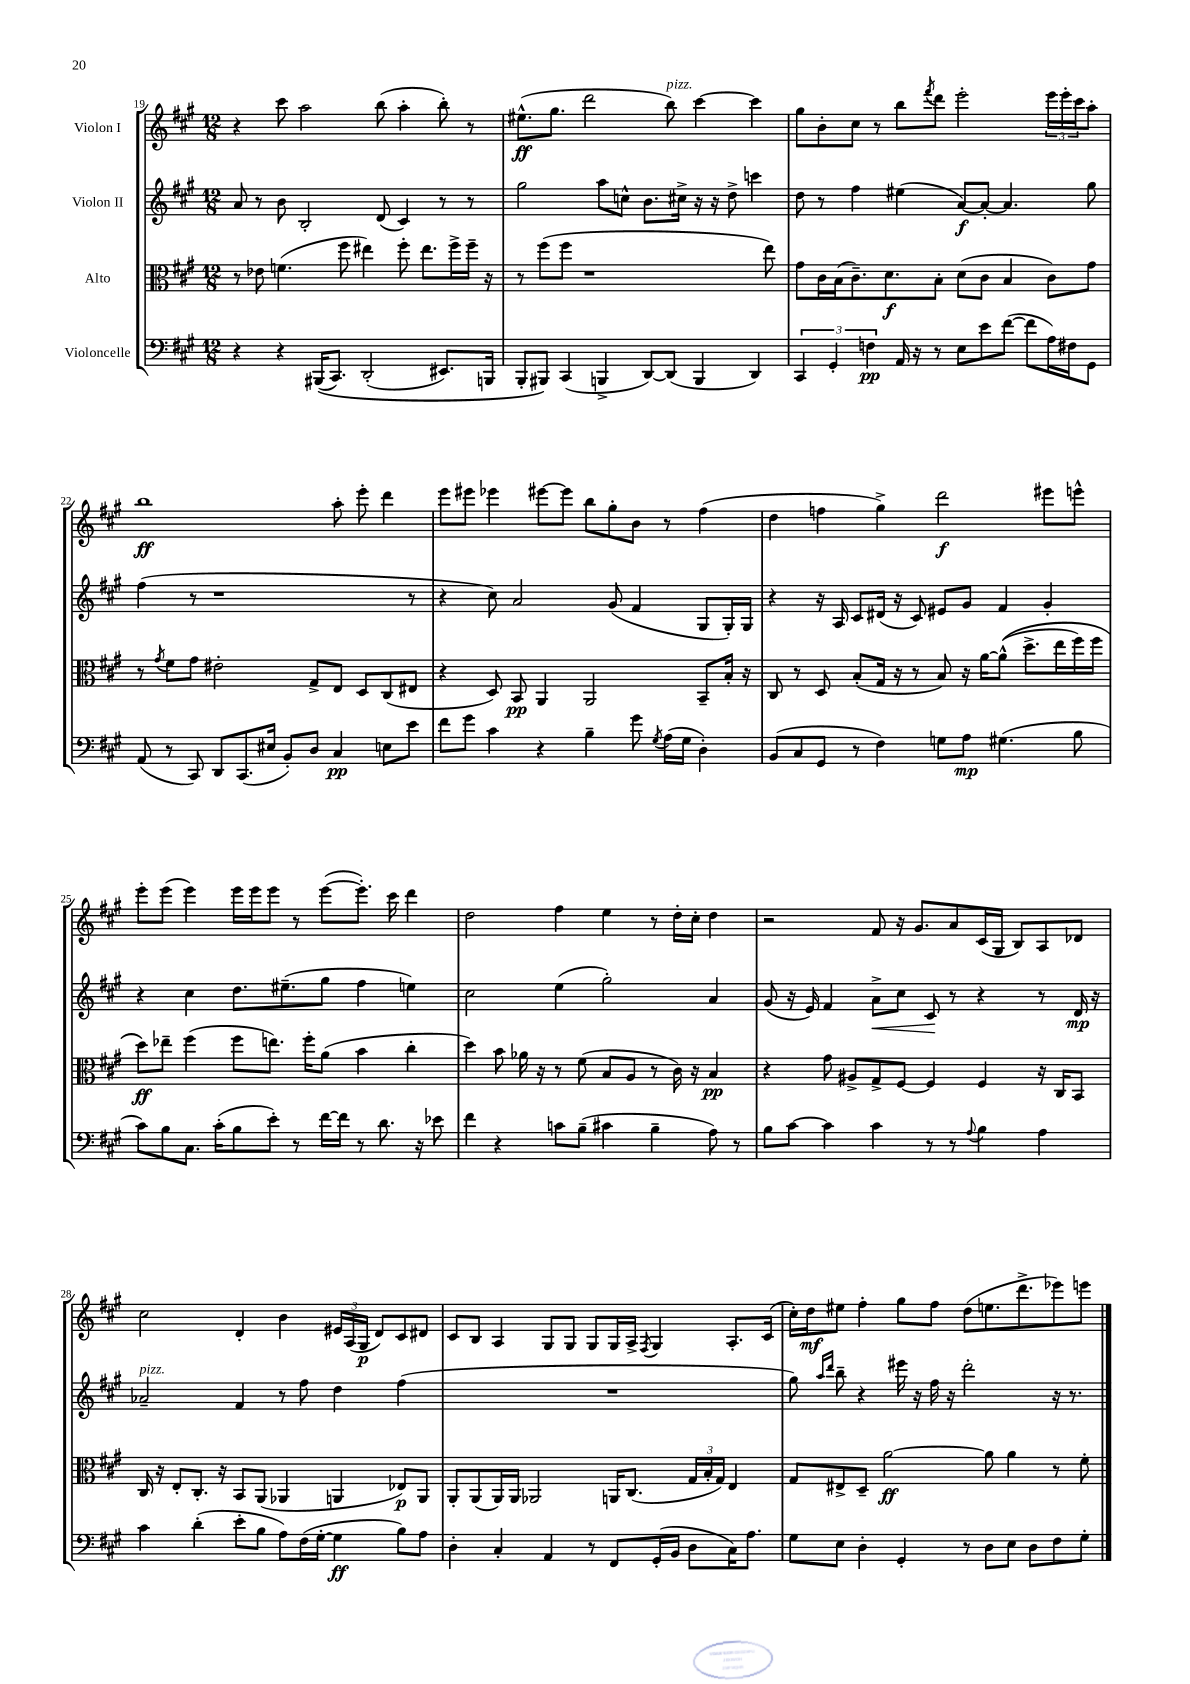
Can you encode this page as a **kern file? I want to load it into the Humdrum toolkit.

**kern	**dynam	**kern	**dynam	**kern	**dynam	**kern	**dynam
*part4	*part4	*part3	*part3	*part2	*part2	*part1	*part1
*staff4	*staff4	*staff3	*staff3	*staff2	*staff2	*staff1	*staff1
*I"Violoncelle	*	*I"Alto	*	*I"Violon II	*	*I"Violon I	*
*clefF4	*	*clefC3	*	*clefG2	*	*clefG2	*
*k[f#c#g#]	*	*k[f#c#g#]	*	*k[f#c#g#]	*	*k[f#c#g#]	*
*M12/8	*	*M12/8	*	*M12/8	*	*M12/8	*
=19	=19	=19	=19	=19	=19	=19	=19
4r	.	8r	.	8a/	.	4r	.
.	.	8e-X\	.	8r	.	.	.
4r	.	(4.fn\	.	8b\	.	8ccc#\	.
.	.	.	.	2B'/	.	2aa\	.
((16BBB#X/KL	.	.	.	.	.	.	.
8.CC#/J)	.	.	.	.	.	.	.
.	.	8ff#\	.	.	.	.	.
(2DD'/	.	4ee#X\)	.	.	.	.	.
.	.	.	.	(8d/	.	(8bb\	.
.	.	8ff#'\	.	4c#/)	.	4aa'\	.
.	.	8.ee#\L	.	.	.	.	.
8.EE#X/L)	.	.	.	8r	.	8bb'\)	.
.	.	16ff#^\L	.	.	.	.	.
.	.	16ff#~\JJ	.	8r	.	8r	.
16BBBn/Jk	.	16r	.	.	.	.	.
=20	=20	=20	=20	=20	=20	=20	=20
8BBB'/L	.	8r	.	2gg#\	.	(8.ee#X^^\L	ff
8BBB#X/J)	.	(8ff#\L	.	.	.	.	.
.	.	.	.	.	.	8.gg#\J	.
(4CC#/	.	8ff#\J	.	.	.	.	.
.	.	1r	.	.	.	2ddd\	.
4BBBn^/	.	.	.	8aa\L	.	.	.
.	.	.	.	8ccn^^\J	.	.	.
[8DD/L)	.	.	.	8.b\L	.	.	.
!	!	!	!	!	!	!LO:TX:a:i:t=pizz.	!
(8DD/J]	.	.	.	.	.	8bb\)	.
.	.	.	.	16cc#X^\Jk	.	.	.
4BBB/	.	.	.	16r	.	[4ccc#\	.
.	.	.	.	16r	.	.	.
.	.	.	.	8dd^\	.	.	.
4DD/)	.	.	.	4cccn\	.	4ccc#\]	.
.	.	8ee\)	.	.	.	.	.
=21	=21	=21	=21	=21	=21	=21	=21
6CC#/	.	8g#\L	.	8dd\	.	8gg#\L	.
.	.	16c#\L	.	8r	.	8b'\	.
6GG#'/	.	.	.	.	.	.	.
.	.	(16B\J	.	.	.	.	.
.	.	8.c#~\)	.	4ff#\	.	8cc#\J	.
6Fn\	pp	.	.	.	.	.	.
.	.	.	.	.	.	8r	.
.	.	8.d\	f	.	.	.	.
16AA/	.	.	.	(4ee#X\	.	8bb\L	.
16r	.	.	.	.	.	.	.
.	.	.	.	.	.	8qfff#/	.
8r	.	8B'\J	.	.	.	8ddd\J	.
8E\L	.	(8d\L	.	[8a/L)	f	2eee'\	.
8e\	.	8c#\J	.	8a'/J_	.	.	.
([8f#\J	.	4B/	.	4.a/]	.	.	.
8f#\L]	.	.	.	.	.	.	.
16A\L)	.	8c#\L)	.	.	.	24eee\LL	.
.	.	.	.	.	.	24eee'\	.
16F#X\J	.	.	.	.	.	.	.
.	.	.	.	.	.	24ccc#\J	.
8GG#\J	.	8g#\J	.	8gg#\	.	8aa'\J	.
!!LO:LB:g=z
=22	=22	=22	=22	=22	=22	=22	=22
(8AA/	.	8r	.	(4ff#\	.	1bb	ff
.	.	8qg#/	.	.	.	.	.
8r	.	8f#\L	.	.	.	.	.
8CC#/)	.	8g#\J	.	8r	.	.	.
8DD/L	.	2e#X'\	.	1r	.	.	.
(8.CC#/	.	.	.	.	.	.	.
16E#X/Jk	.	.	.	.	.	.	.
8BB'/L)	.	.	.	.	.	.	.
8D/J	.	8G#^/L	.	.	.	.	.
4C#/	pp	8E/J	.	.	.	8aa'\	.
.	.	8D/L	.	.	.	8eee'\	.
8En\L	.	(8C#/	.	.	.	4ddd\	.
8e\J	.	8E#X/J	.	8r	.	.	.
=23	=23	=23	=23	=23	=23	=23	=23
8f#\L	.	4r	.	4r	.	8eee\L	.
8g#\J	.	.	.	.	.	8eee#X\J	.
4c#\	.	8D/)	.	8cc#\)	.	4eee-X\	.
.	.	8BB/	pp	2a/	.	.	.
4r	.	4AA/	.	.	.	[8eee#X\L	.
.	.	.	.	.	.	8eee#\J]	.
4B~\	.	2AA/	.	.	.	8bb\L	.
.	.	.	.	(8g#/	.	8gg#'\	.
8g#\	.	.	.	4f#/	.	8b\J	.
8qG#/	.	.	.	.	.	.	.
(16A\LL	.	.	.	.	.	8r	.
16G#\JJ	.	.	.	.	.	.	.
4D'\)	.	8BB~/L	.	8G#/L	.	(4ff#\	.
.	.	16B'/Jk	.	16G#'/L)	.	.	.
.	.	16r	.	16G#/JJ	.	.	.
=24	=24	=24	=24	=24	=24	=24	=24
(8BB/L	.	8C#/	.	4r	.	4dd\	.
8C#/	.	8r	.	.	.	.	.
8GG#/J	.	8D/	.	16r	.	4ffn\	.
.	.	.	.	16A/	.	.	.
8r	.	(8B'/L	.	8c#/L	.	.	.
4F#\)	.	16G#/Jk	.	(16d#X/Jk	.	4gg#^\)	.
.	.	16r	.	16r	.	.	.
.	.	8r	.	8c#/)	.	.	.
8Gn\L	.	8B/)	.	8e#X/L	.	2ddd\	f
8A\J	mp	16r	.	8g#/J	.	.	.
.	.	[16a\KL	.	.	.	.	.
(4.G#X\	.	((8a^^\J]	.	4f#/	.	.	.
.	.	8.dd^\L	.	.	.	.	.
.	.	.	.	4g#'/	.	8eee#X\L	.
.	.	16ee\L	.	.	.	.	.
8B\	.	16ff#\)	.	.	.	8eeen^^\J	.
.	.	16ff#\JJ	.	.	.	.	.
!!LO:LB:g=z
=25	=25	=25	=25	=25	=25	=25	=25
8c#\L)	.	8dd\L)	ff	4r	.	8eee'\L	.
8B\	.	8ee-X~\J	.	.	.	(8eee\J	.
8.C#\J	.	(4ff#\	.	4cc#\	.	4eee\)	.
(16c#'\KL	.	.	.	.	.	.	.
8B\	.	8ff#\L	.	8.dd\L	.	16eee\LL	.
.	.	.	.	.	.	16eee\J	.
8e'\J)	.	8.een\J)	.	.	.	8eee\J	.
.	.	.	.	(8.ee#X~\	.	.	.
8r	.	.	.	.	.	8r	.
.	.	16ff#'\KL	.	.	.	.	.
[16f#\LL	.	(8a\J	.	8gg#\J	.	([8eee\L	.
16f#\JJ]	.	.	.	.	.	.	.
8r	.	4b\	.	4ff#\	.	8.eee'\J])	.
8.d\	.	.	.	.	.	.	.
.	.	.	.	.	.	16ccc#\	.
.	.	4cc#'\	.	4een\)	.	4ddd\	.
16r	.	.	.	.	.	.	.
8e-X\	.	.	.	.	.	.	.
=26	=26	=26	=26	=26	=26	=26	=26
4f#\	.	4dd\)	.	2cc#\	.	2dd\	.
4r	.	8b\	.	.	.	.	.
.	.	16a-X\	.	.	.	.	.
.	.	16r	.	.	.	.	.
8cn\L	.	8r	.	(4ee\	.	4ff#\	.
(8B~\J	.	(8f#\	.	.	.	.	.
4c#X\	.	8B/L	.	2gg#'\)	.	4ee\	.
.	.	8A/J	.	.	.	.	.
4B~\	.	8r	.	.	.	8r	.
.	.	16c#\)	.	.	.	16dd'\LL	.
.	.	16r	.	.	.	16cc#'\JJ	.
8A\)	.	4B/	pp	4a/	.	4dd\	.
8r	.	.	.	.	.	.	.
=27	=27	=27	=27	=27	=27	=27	=27
8B\L	.	4r	.	(8g#/	.	2r	.
[8c#\J	.	.	.	16r	.	.	.
.	.	.	.	16e/)	.	.	.
4c#\]	.	8g#\	.	4f#/	.	.	.
.	.	8A#X^/L	.	.	.	.	.
!	!	!	!	!	!LO:HP:b	!	!
4c#\	.	8G#^/	.	8a^\L	<	8f#/	.
.	.	[8F#/J	.	8cc#\J	.	16r	.
.	.	.	.	.	.	8.g#/L	.
8r	.	4F#/]	.	8c#/	.	.	.
8r	.	.	.	8r	[	8a/	.
8qqA/	.	.	.	.	.	.	.
4B\	.	4F#/	.	4r	.	(16c#/L	.
.	.	.	.	.	.	16G#/JJ	.
.	.	.	.	.	.	8B/L)	.
4A\	.	16r	.	8r	.	8A/	.
.	.	16C#/KL	.	.	.	.	.
.	.	8BB/J	.	16d/	mp	8d-X/J	.
.	.	.	.	16r	.	.	.
!!LO:LB:g=z
=28	=28	=28	=28	=28	=28	=28	=28
!	!	!	!	!LO:TX:a:i:t=pizz.	!	!	!
4c#\	.	16C#/	.	2a-X~/	.	2cc#\	.
.	.	16r	.	.	.	.	.
.	.	8E'/L	.	.	.	.	.
(4d'\	.	8.C#'/J	.	.	.	.	.
.	.	16r	.	.	.	.	.
8e'\L	.	8BB/L	.	4f#/	.	4d'/	.
8B\J	.	(8AA/J	.	.	.	.	.
8A\L)	.	4AA-X/	.	8r	.	4b\	.
(16F#\L	.	.	.	8ff#\	.	.	.
[16G#'\JJ	.	.	.	.	.	.	.
4G#\]	ff	4AAn/	.	4dd\	.	24e#X/LL	.
.	.	.	.	.	.	(24A/	.
.	.	.	.	.	.	24G#/JJ	p
.	.	.	.	.	.	8d/L)	.
8B\L)	.	8E-X/L)	p	(4ff#\	.	8c#/	.
8A\J	.	8AA/J	.	.	.	8d#X/J	.
=29	=29	=29	=29	=29	=29	=29	=29
4D'\	.	8AA'/L	.	1.r	.	8c#/L	.
.	.	(8AA/	.	.	.	8B/J	.
4C#'/	.	16AA/L)	.	.	.	4A/	.
.	.	16AA/JJ	.	.	.	.	.
.	.	2AA-X/	.	.	.	.	.
4AA/	.	.	.	.	.	8G#/L	.
.	.	.	.	.	.	8G#/J	.
8r	.	.	.	.	.	8G#/L	.
8FF#/L	.	16AAn/KL	.	.	.	16G#/L	.
.	.	(8.C#/J	.	.	.	16A^/JJ	.
.	.	.	.	.	.	8qF#/	.
(16GG#'/L	.	.	.	.	.	4G#/	.
16BB/JJ	.	.	.	.	.	.	.
8D\L	.	24G#/LL	.	.	.	.	.
.	.	24B'/	.	.	.	.	.
.	.	24G#/JJ)	.	.	.	.	.
16C#\K)	.	4E/	.	.	.	8.A'/L	.
8.A\J	.	.	.	.	.	.	.
.	.	.	.	.	.	(16c#/Jk	.
=30	=30	=30	=30	=30	=30	=30	=30
8G#\L	.	8G#/L	.	8gg#\)	.	16cc#'\LL)	.
.	.	.	.	.	.	16dd\J	mf
.	.	.	.	16qqaa/LL	.	.	.
.	.	.	.	16qqddd/JJ	.	.	.
8E\J	.	8E#X^/	.	8bb~\	.	8ee#X\J	.
4D'\	.	8D~/J	.	4r	.	4ff#'\	.
.	.	[2a\	ff	.	.	.	.
4GG#'/	.	.	.	16eee#X\	.	8gg#\L	.
.	.	.	.	16r	.	.	.
.	.	.	.	16ff#\	.	8ff#\J	.
.	.	.	.	16r	.	.	.
8r	.	.	.	2ddd'\	.	(8dd\L	.
8D\L	.	8a\]	.	.	.	8.een\	.
8E\J	.	4a\	.	.	.	.	.
.	.	.	.	.	.	8.ddd^\	.
8D\L	.	.	.	.	.	.	.
8F#\	.	8r	.	16r	.	8eee-X\)	.
.	.	.	.	8.r	.	.	.
8G#'\J	.	8f#'\	.	.	.	8eeen\J	.
==	==	==	==	==	==	==	==
*-	*-	*-	*-	*-	*-	*-	*-
